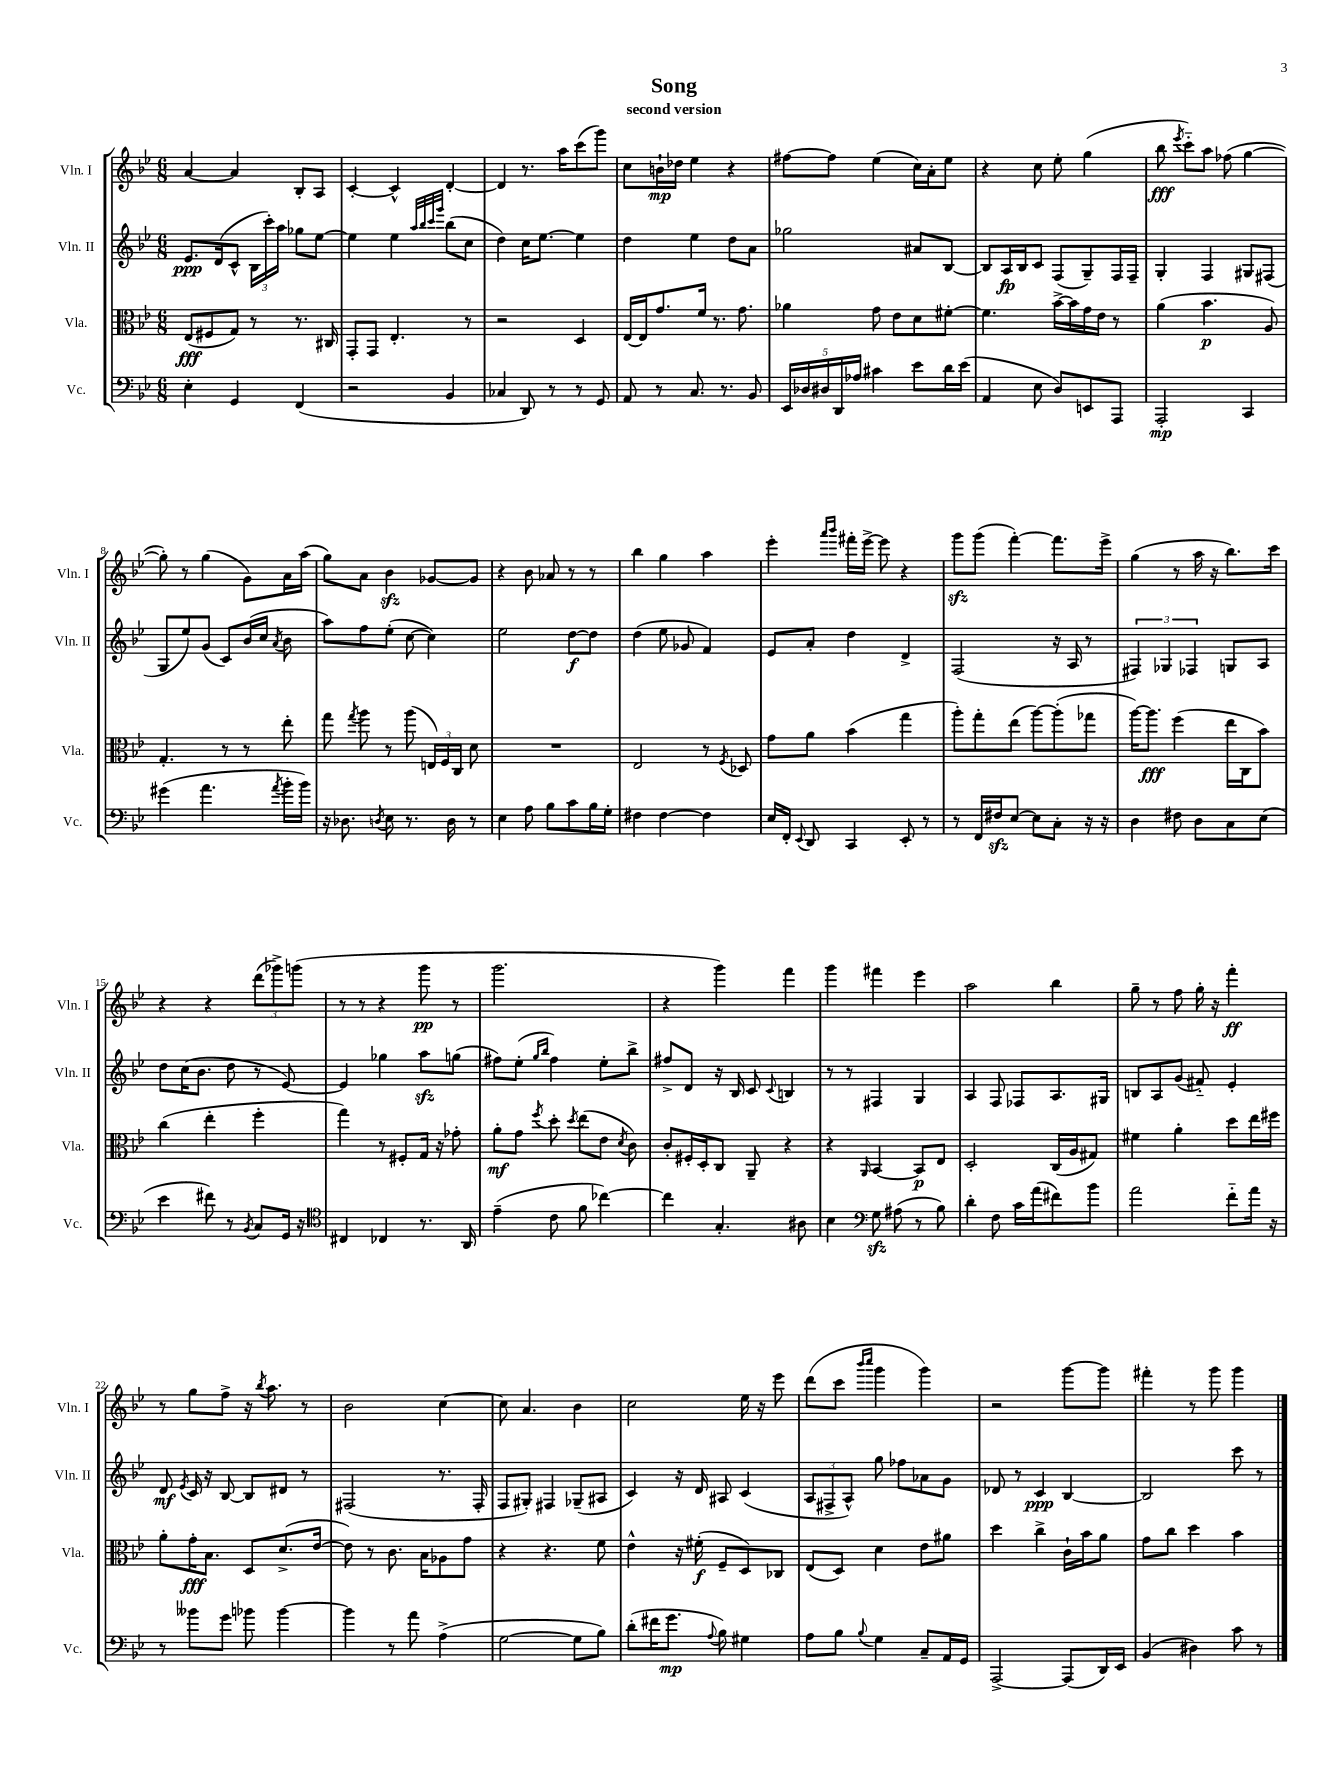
\header { title = "Song" subtitle = "second version" }
<<
\new StaffGroup <<
\new Staff = "s0" \with { instrumentName = "Vln. I" shortInstrumentName = "Vln. I" } {
    \clef treble \key bes \major \numericTimeSignature \time 6/8
    \autoBeamOff a'4~ a'4 bes8[-. a8] |
    c'4~-. c'4-^ d'4~-. |
    d'4 r8. a''16[ c'''8( g'''8]) |
    c''8[ b'16-!\mp des''16] ees''4 r4 |
    fis''8[~ fis''8] ees''4( c''16[) a'16-. ees''8] |
    r4 c''8 ees''8-. g''4( |
    bes''8\fff \acciaccatura { ees'''8 } c'''8[-_) a''8] fes''8( g''4~ |
    g''8-.) r8 g''4( g'8[) a'16 a''16]( |
    g''8[) a'8] bes'4\sfz ges'8[~ ges'8] |
    r4 bes'8 aes'8 r8 r8 |
    bes''4 g''4 a''4 |
    ees'''4-. \grace { a'''16[ bes'''16] } fis'''16[-. ees'''16]~-> ees'''8 r4 |
    g'''8[\sfz g'''8]( f'''4~-.) f'''8.[ ees'''16]-> |
    g''4( r8 a''16 r16 bes''8.[) c'''16] |
    r4 r4 \tuplet 3/2 { d'''8[( ges'''8->) g'''8]( } |
    r8 r8 r4 g'''8\pp r8 |
    g'''2. |
    r4 g'''4) f'''4 |
    g'''4 fis'''4 ees'''4 |
    a''2 bes''4 |
    g''8-- r8 f''8 g''16-. r16 f'''4-.\ff |
    r8 g''8[ f''8]-> r16 \acciaccatura { bes''8 } a''8. r8 |
    bes'2 c''4~ |
    c''8 a'4. bes'4 |
    c''2 ees''16 r16 ees'''8 |
    d'''8[( c'''8] \grace { bes'''16[ c''''16] } g'''4 g'''4) |
    r2 g'''8[~ g'''8] |
    fis'''4-. r8 g'''8 g'''4 \bar "|." |
}
\new Staff = "s1" \with { instrumentName = "Vln. II" shortInstrumentName = "Vln. II" } {
    \clef treble \key bes \major \numericTimeSignature \time 6/8
    \autoBeamOff ees'8.[\ppp d'16( c'8]-^ \tuplet 3/2 { bes16[ c'''16-.) a''16] } ges''8[ ees''8]~ |
    ees''4 ees''4 \grace { a''32[ bes''32 c'''32 g'''32] } bes''8[( c''8] |
    d''4) c''16[ ees''8.]~ ees''4 |
    d''4 ees''4 d''8[ a'8] |
    ges''2 ais'8[ bes8]~ |
    bes8[ a16\fp bes16 c'8] f8[( g8--) f16 f16]-- |
    g4-. f4 gis8[ fis8]( |
    g8[ ees''8) g'8]( c'8[) bes'16( c''16] \acciaccatura { a'8 } bes'8 |
    a''8[) f''8 ees''8]-.( c''8~ c''4) |
    ees''2 d''8[~\f d''8] |
    d''4( ees''8 ges'8 f'4) |
    ees'8[ a'8]-. d''4 d'4-> |
    f2( r16 a16 r8 |
    \tuplet 3/2 { fis4) ges4 fes4 } g8[ a8] |
    d''8[ c''16( bes'8.] d''8 r8 ees'8~) |
    ees'4 ges''4 a''8[\sfz g''8]( |
    fis''8[) ees''8]-.( \grace { g''16[ bes''16] } fis''4) ees''8[-. bes''8]-> |
    fis''8[-> d'8] r16 bes16 c'8 \appoggiatura { c'8 } b4 |
    r8 r8 fis4 g4 |
    a4 f8 fes8[ a8. gis16] |
    b8[ a8 g'8]( fis'8-_) ees'4-. |
    d'8\mf \acciaccatura { ees'8 } c'16 r16 bes8~ bes8[ dis'8] r8 |
    fis2( r8. fis16-. |
    f8[ gis8]-.) fis4 ges8[--( ais8] |
    c'4) r16 d'16 ais8 c'4( |
    \tuplet 3/2 { a8[ fis8-> a8]-^) } g''8 fes''8[ aes'8 g'8] |
    des'8 r8 c'4\ppp bes4~ |
    bes2 c'''8 r8 \bar "|." |
}
\new Staff = "s2" \with { instrumentName = "Vla." shortInstrumentName = "Vla." } {
    \clef alto \key bes \major \numericTimeSignature \time 6/8
    \autoBeamOff ees8[\fff( fis8 g8]) r8 r8. cis16 |
    g,8[-. g,8] ees4.-. r8 |
    r2 d4 |
    ees16[~ ees16 g'8. f'16] r8. g'8. |
    aes'4 g'8 ees'8[ d'8 fis'8]~-. |
    fis'4. bes'16[~-> bes'16 g'16 ees'16] r8 |
    a'4( bes'4.\p a8) |
    g4.-. r8 r8 ees''8-. |
    g''8 \acciaccatura { g''8 } a''8 r8 a''8( \tuplet 3/2 { e16[) f16 c16] } d'8 |
    R2. |
    ees2 r8 \acciaccatura { f8 } des8 |
    g'8[ a'8] bes'4( g''4 |
    a''8[-.) g''8-. ees''8]( a''8[~) a''8-.( ges''8] |
    a''16[~) a''8.]\fff f''4( ees''16[ c16 bes'8]) |
    c''4( ees''4-. f''4-. |
    g''4) r8 fis8[-. g16] r16 ges'8-. |
    a'8[-.\mf g'8] \acciaccatura { f''8 } d''8-. \acciaccatura { d''8 } ees''8[( ees'8] \acciaccatura { d'8 } c'8) |
    c'8[-. fis16-. d16-. c8] a,8-- r4 |
    r4 \grace { a,16 } bes,4~ bes,8[\p ees8] |
    d2-. c16[( a16 gis8]) |
    fis'4 a'4-. d''8[ ees''16 fis''16] |
    a'8[-. g'16-.\fff bes8.] d8[ d'8.->( ees'16]~ |
    ees'8) r8 c'8. bes16[ aes8 g'8] |
    r4 r4. f'8 |
    ees'4-^ r16 fis'16-.\f( f8[-- d8) ces8] |
    ees8[( d8]) d'4 ees'8[ ais'8] |
    d''4 c''4-> c'16[-! bes'16 a'8] |
    g'8[ c''8] d''4 bes'4 \bar "|." |
}
\new Staff = "s3" \with { instrumentName = "Vc." shortInstrumentName = "Vc." } {
    \clef bass \key bes \major \numericTimeSignature \time 6/8
    \autoBeamOff ees4-. g,4 f,4( |
    r2 bes,4 |
    ces4 d,8) r8 r8 g,8 |
    a,8 r8 c8. r8. bes,8 |
    \tuplet 5/4 { ees,16[ des16 dis16 d,16 aes16] } cis'4 ees'8[ d'16 ees'16]( |
    a,4 ees8 d8[) e,8 a,,8] |
    a,,2-.\mp c,4 |
    gis'4( a'4. \acciaccatura { a'8 } bes'16[-. bes'16]) |
    r16 des8. \acciaccatura { d8 } ees8 r8. d16 r8 |
    ees4 a8 bes8[ c'8 bes16 g16]-. |
    fis4 fis4~ fis4 |
    ees16[ f,16]-. \appoggiatura { ees,8 } d,8 c,4 ees,8-. r8 |
    r8 f,16[ fis16\sfz ees8]~ ees8[ c8]-. r16 r16 |
    d4 fis8 d8[ c8 ees8]( |
    ees'4 fis'8) r8 \acciaccatura { bes,8 } c8[ g,16] r16 |
    \clef tenor cis4 ces4 r8. a,16 |
    ees'4--( c'8 f'8 ces''4~) |
    ces''4 g4.-. ais8 |
    bes4 \clef bass g8\sfz ais8( r8 bes8) |
    d'4-. f8 c'16[ a'16( fis'8) bes'8] |
    a'2 f'8[-_ a'16] r16 |
    r8 beses'8[ g'8] bes'8 bes'4~ |
    bes'4 r8 a'8 a4->( |
    g2~ g8[ bes8]) |
    d'8[-.( fis'16 g'8.]\mp \appoggiatura { a8 } bes8) gis4 |
    a8[ bes8] \appoggiatura { bes8 } g4 c8[-- a,16 g,16] |
    a,,2~-> a,,8[( d,16) ees,16] |
    bes,4( dis4) c'8 r8 \bar "|." |
}
>>
>>
